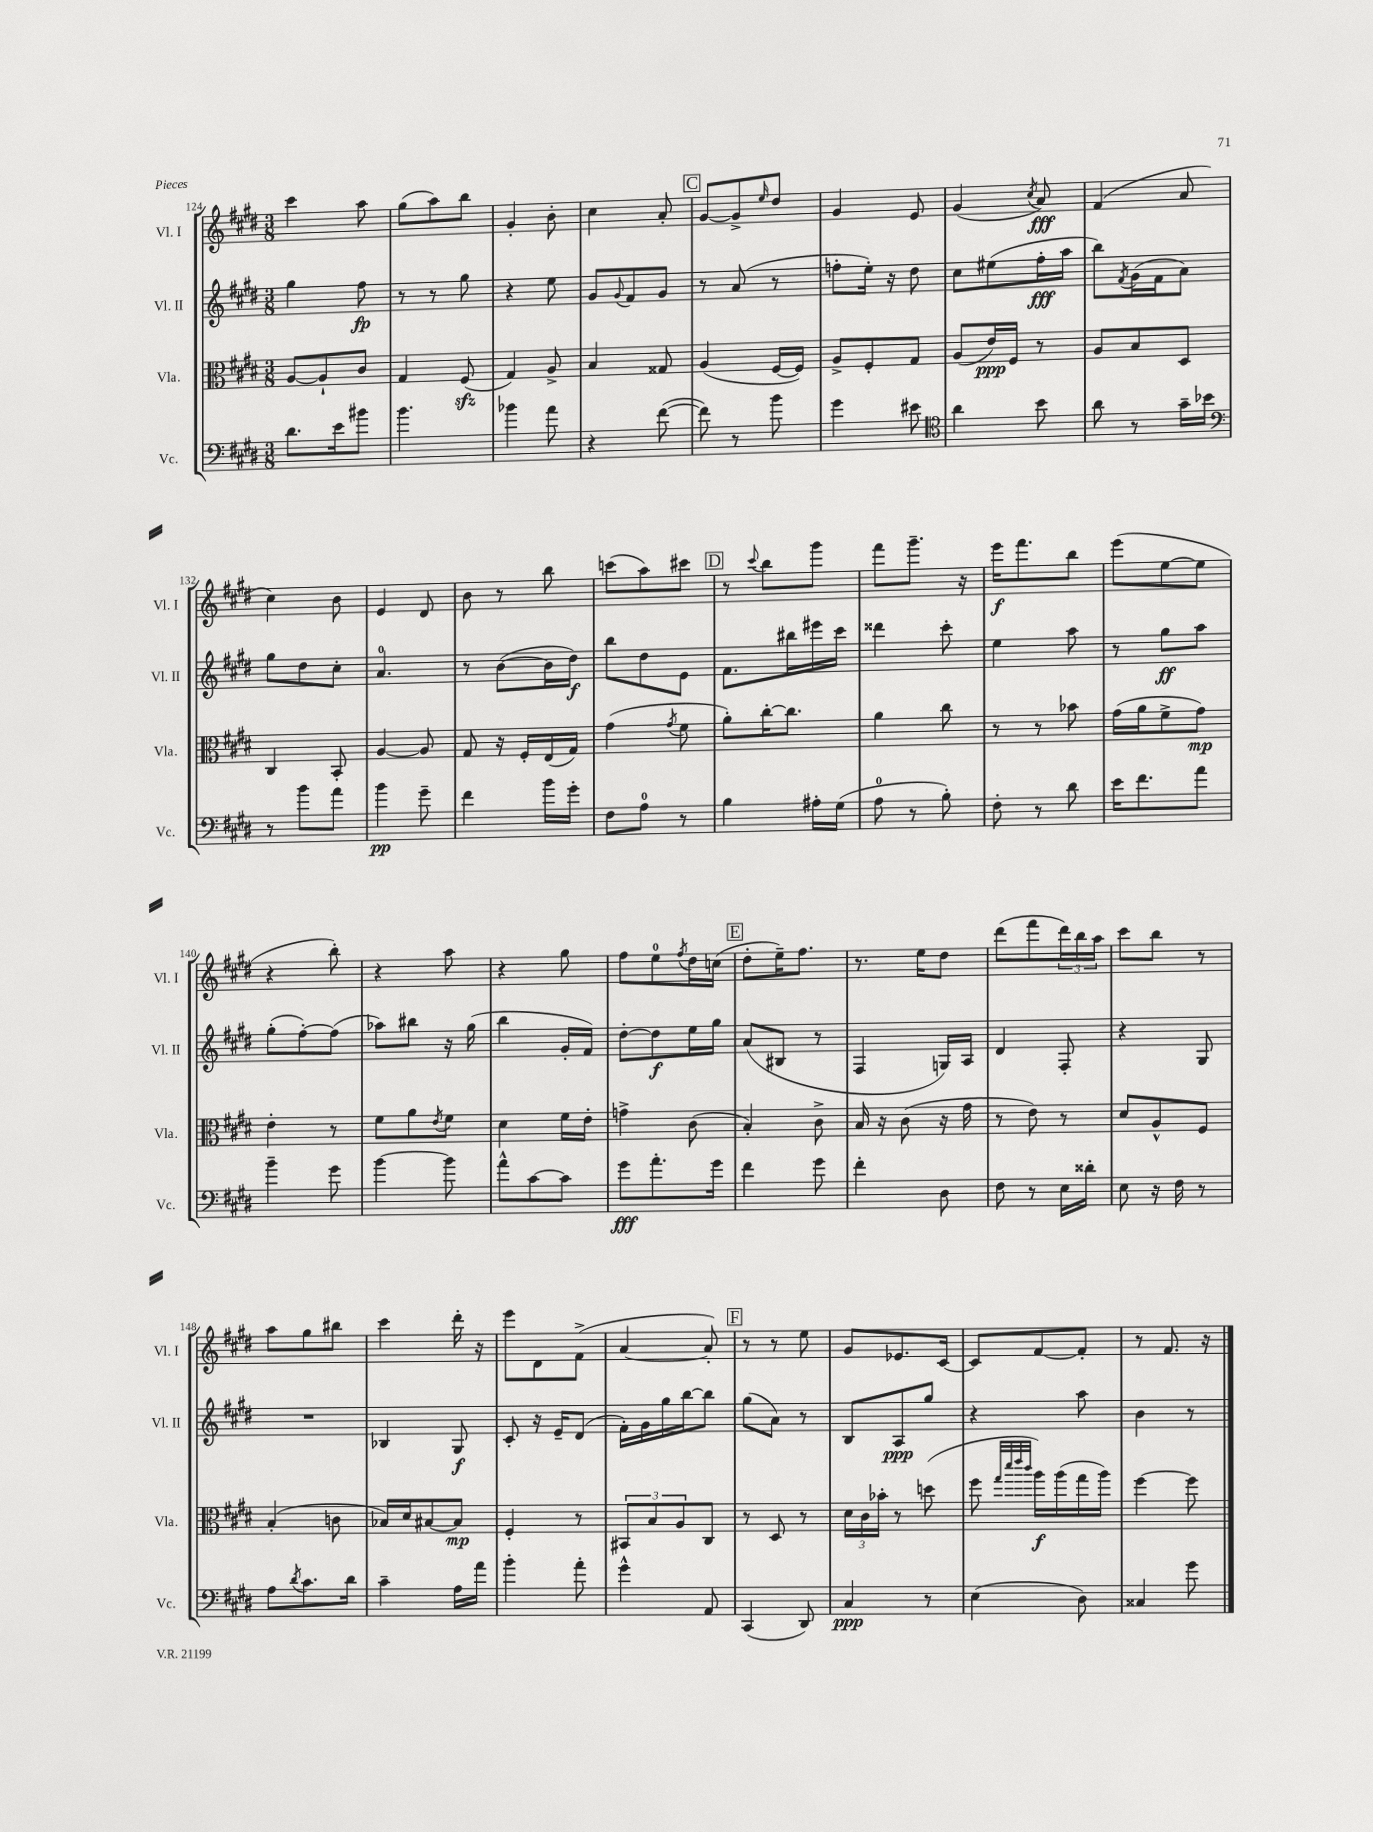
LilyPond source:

<<
\new StaffGroup <<
\new Staff = "s0" \with { instrumentName = "Vl. I" shortInstrumentName = "Vl. I" } {
    \clef treble \key e \major \numericTimeSignature \time 3/8
    cis'''4 a''8 |
    gis''8( a''8) b''8 |
    gis'4-. b'8-. |
    cis''4 a'8-. |
    \mark \markup { \box "C" } gis'8~ gis'8-> \grace { e''16 } dis''8 |
    gis'4 e'8 |
    gis'4( \acciaccatura { cis''8 } a'8\fff) |
    fis'4( a'8 |
    cis''4) b'8 |
    e'4 dis'8 |
    b'8 r8 b''8 |
    c'''8( a''8) cis'''8 |
    \mark \markup { \box "D" } r8 \appoggiatura { cis'''8 } b''8 gis'''8 |
    fis'''8 gis'''8.-- r16 |
    e'''16\f fis'''8. b''8 |
    e'''8( e''8~ e''8 |
    r4 b''8-.) |
    r4 a''8 |
    r4 gis''8 |
    fis''8 e''8-0 \acciaccatura { fis''8 } dis''16 c''16( |
    \mark \markup { \box "E" } dis''8-. e''16--) fis''8. |
    r8. e''16 dis''8 |
    dis'''8( fis'''8 \tuplet 3/2 { dis'''16) b''16 a''16 } |
    cis'''8 b''8 r8 |
    a''8 gis''8 bis''8 |
    cis'''4 dis'''16-. r16 |
    e'''8 dis'8 fis'8->( |
    a'4~ a'8-.) |
    \mark \markup { \box "F" } r8 r8 e''8 |
    gis'8 ees'8. cis'16~ |
    cis'8 fis'8~ fis'8-. |
    r8 fis'8. r16 \bar "|." |
}
\new Staff = "s1" \with { instrumentName = "Vl. II" shortInstrumentName = "Vl. II" } {
    \clef treble \key e \major \numericTimeSignature \time 3/8
    gis''4 fis''8\fp |
    r8 r8 gis''8 |
    r4 e''8 |
    gis'8 \appoggiatura { gis'8 } fis'8 gis'8 |
    \mark \markup { \box "C" } r8 a'8( r8 |
    f''8-. e''16-.) r16 dis''8 |
    cis''8 eis''8( fis''16-.\fff a''16 |
    b''8) \acciaccatura { fis'8 } gis'16( fis'16 a'8) |
    gis''8 dis''8 cis''8-. |
    a'4.-0 |
    r8 b'8~( b'16 dis''16\f) |
    b''8 dis''8 e'8 |
    \mark \markup { \box "D" } fis'8. bis''16 eis'''16 cis'''16 |
    disis'''4 cis'''8-. |
    e''4 a''8 |
    r8 gis''8\ff a''8 |
    gis''8-.( fis''8~-.) fis''8( |
    aes''8) bis''8 r16 gis''16( |
    b''4 gis'16-. fis'16) |
    dis''8~-. dis''8\f e''16 gis''16 |
    \mark \markup { \box "E" } a'8( bis8 r8 |
    fis4 g16) a16 |
    dis'4 fis8-. |
    r4 gis8 |
    R4. |
    bes4 gis8\f |
    cis'8-. r16 e'16-- dis'8( |
    fis'16-.) gis'16 gis''16 b''16~ b''8 |
    \mark \markup { \box "F" } gis''8( a'8) r8 |
    b8 a8\ppp gis''8 |
    r4 a''8 |
    b'4 r8 \bar "|." |
}
\new Staff = "s2" \with { instrumentName = "Vla." shortInstrumentName = "Vla." } {
    \clef alto \key e \major \numericTimeSignature \time 3/8
    a8~ a8-! cis'8 |
    gis4 fis8\sfz( |
    gis4) a8-> |
    b4 gisis8 |
    \mark \markup { \box "C" } a4( fis16~ fis16) |
    a8-> fis8-. gis8 |
    a8( e'16\ppp) fis16 r8 |
    a8 b8 dis8 |
    cis4 b,8-. |
    a4~ a8 |
    gis8 r16 fis16-. e16( gis16) |
    gis'4( \acciaccatura { gis'8 } fis'8 |
    \mark \markup { \box "D" } a'8-.) cis''16~-. cis''8. |
    a'4 cis''8 |
    r8 r8 bes'8 |
    gis'16( a'16 fis'8-> gis'8\mp) |
    e'4-. r8 |
    fis'8 a'8 \acciaccatura { e'8 } fis'8 |
    dis'4 fis'16 e'16-. |
    g'4-> cis'8( |
    \mark \markup { \box "E" } b4-.) cis'8-> |
    b16 r16 cis'8( r16 gis'16 |
    r8 e'8) r8 |
    dis'8 a8-^ fis8 |
    b4-.( c'8 |
    bes16) dis'16 bis8~ bis8\mp |
    fis4-. r8 |
    \tuplet 3/2 { bis,8 b8 a8 } cis8 |
    \mark \markup { \box "F" } r8 dis8 r8 |
    \tuplet 3/2 { dis'16 cis'16 bes'16-. } r8 d''8( |
    fis''8 \grace { gis''32 dis'''32 e'''32 cis'''32 } a''16\f) a''16( gis''16 a''16) |
    fis''4~ fis''8 \bar "|." |
}
\new Staff = "s3" \with { instrumentName = "Vc." shortInstrumentName = "Vc." } {
    \clef bass \key e \major \numericTimeSignature \time 3/8
    dis'8. e'16 bis'8 |
    b'4. |
    bes'4 a'8 |
    r4 fis'8~( |
    \mark \markup { \box "C" } fis'8) r8 b'8 |
    gis'4 eis'8 |
    \clef tenor a'4 b'8 |
    a'8 r8 gis'16-- bes'16 |
    \clef bass r8 b'8 a'8 |
    b'4\pp gis'8-- |
    fis'4 b'16 gis'16-. |
    fis8 a8-0 r8 |
    \mark \markup { \box "D" } b4 ais16-. gis16( |
    a8-0 r8 b8-.) |
    fis8-. r8 dis'8 |
    e'16 fis'8. a'8 |
    b'4-- gis'8 |
    b'4~ b'8 |
    a'8-^ cis'8~ cis'8 |
    gis'8\fff a'8.-. gis'16 |
    \mark \markup { \box "E" } fis'4 gis'8 |
    fis'4-. dis8 |
    fis8 r8 e16 disis'16-. |
    e8 r16 fis16 r8 |
    a8 \acciaccatura { dis'8 } cis'8. dis'16 |
    cis'4-- a16 a'16 |
    b'4-. a'8-. |
    gis'4-^ a,8 |
    \mark \markup { \box "F" } cis,4( dis,8) |
    cis4\ppp r8 |
    e4( dis8) |
    cisis4 gis'8 \bar "|." |
}
>>
>>
\layout { \context { \Score currentBarNumber = #124 } }
